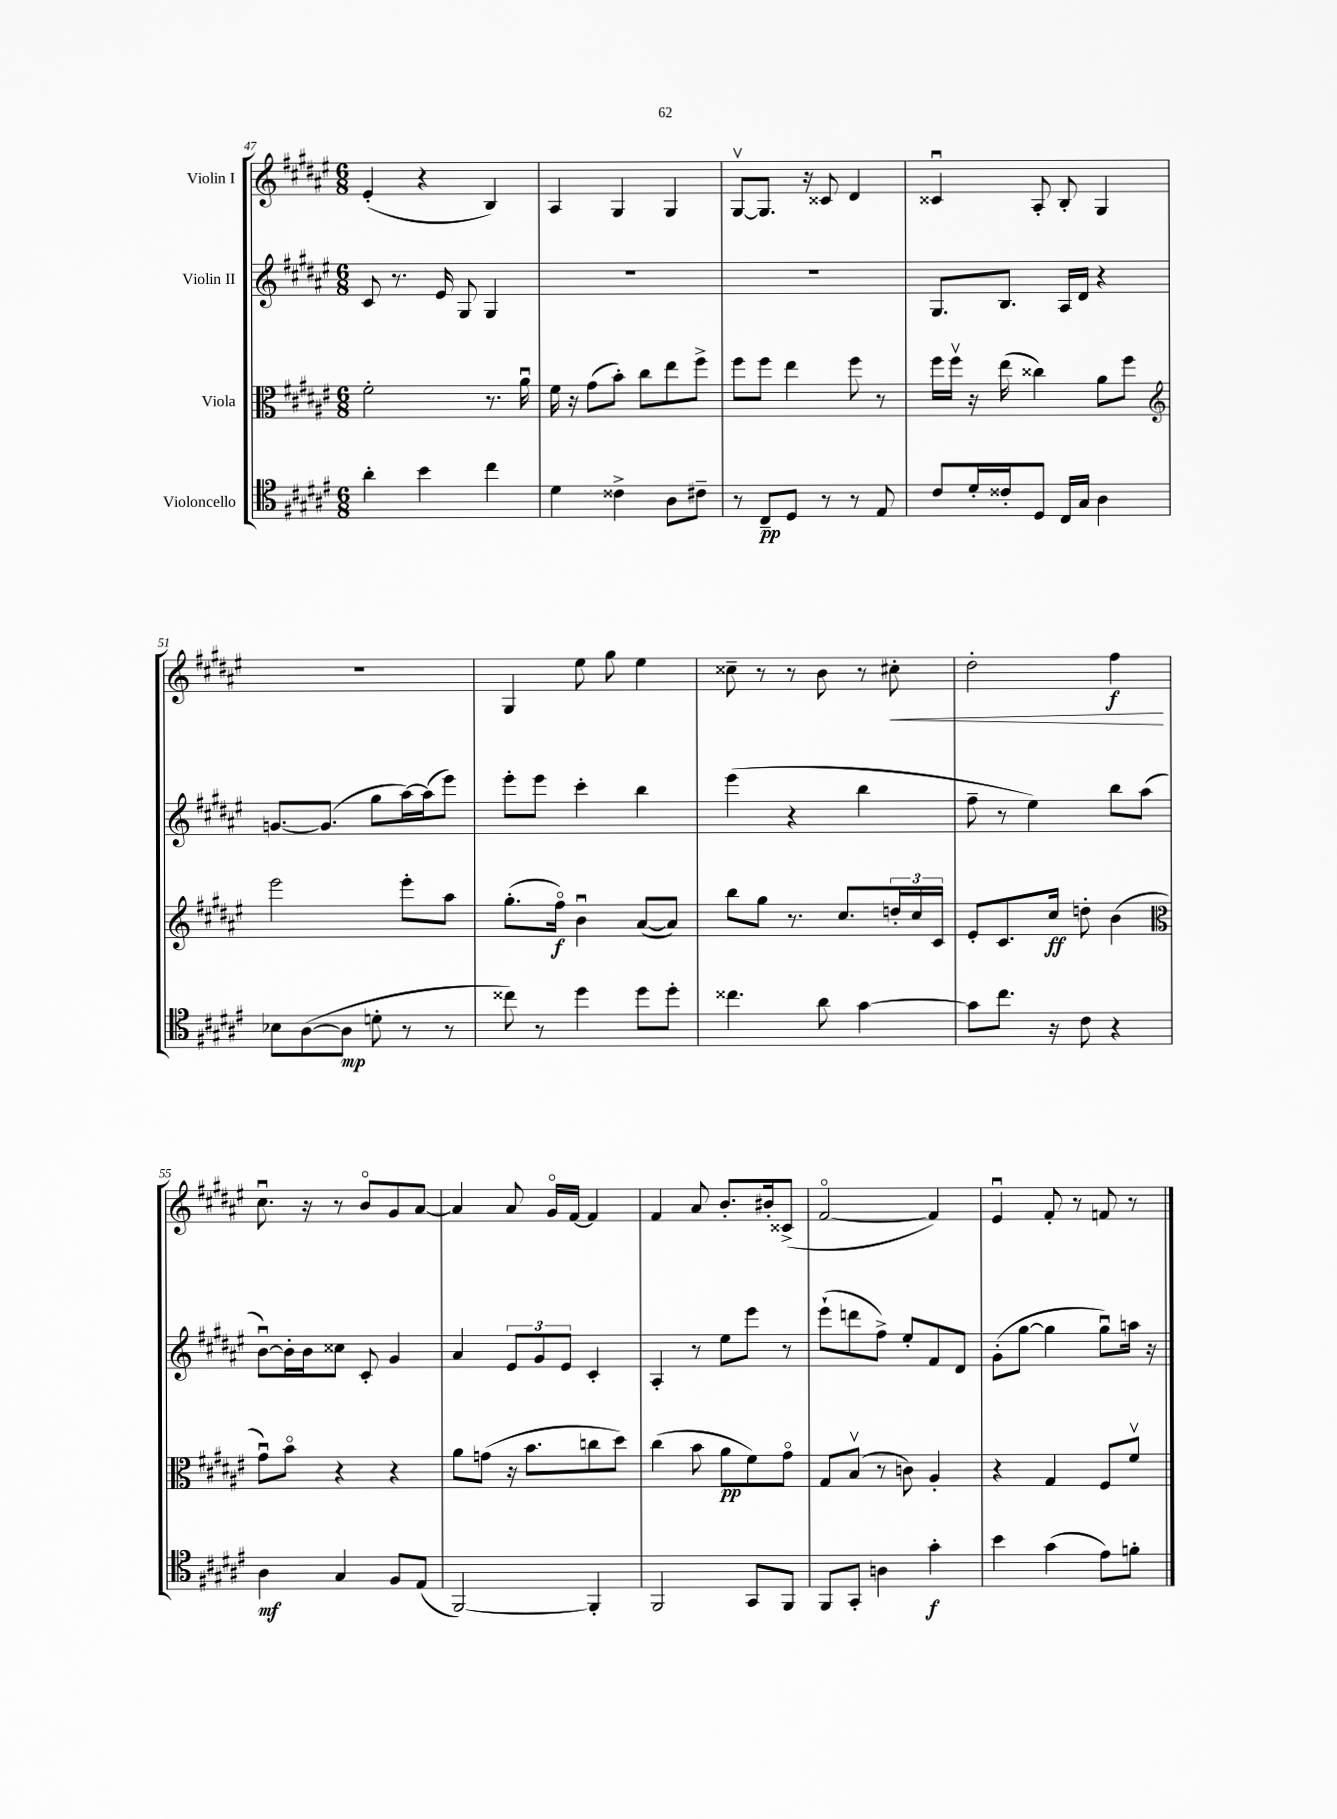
<<
\new StaffGroup <<
\new Staff = "s0" \with { instrumentName = "Violin I" } {
    \clef treble \key fis \major \numericTimeSignature \time 6/8
    eis'4-.( r4 b4) |
    ais4 gis4 gis4 |
    gis8~\upbow gis8. r16 cisis'8 dis'4 |
    cisis'4\downbow ais8-. b8-. gis4 |
    R2. |
    gis4 eis''8 gis''8 eis''4 |
    cisis''8-- r8 r8 b'8 r8 cis''8-.\< |
    dis''2-. fis''4\f\! |
    cis''8.\downbow r16 r8 b'8\flageolet gis'8 ais'8~ |
    ais'4 ais'8 gis'16\flageolet fis'16~ fis'4 |
    fis'4 ais'8 b'8.-. bis'16-. cisis'8->( |
    fis'2~\flageolet fis'4) |
    eis'4\downbow fis'8-. r8 f'8 r8 \bar "|." |
}
\new Staff = "s1" \with { instrumentName = "Violin II" } {
    \clef treble \key fis \major \numericTimeSignature \time 6/8
    cis'8 r8. eis'16 gis8 gis4 |
    R2. |
    R2. |
    gis8. b8. ais16 dis'16 r4 |
    g'8.~ g'8.( gis''8 ais''16~) ais''16( eis'''8) |
    eis'''8-. eis'''8 cis'''4-. b''4 |
    eis'''4( r4 b''4 |
    fis''8-- r8 eis''4) b''8 ais''8( |
    b'8~\downbow) b'16-. b'16 cisis''8 cis'8-. gis'4 |
    ais'4 \tuplet 3/2 { eis'8 gis'8 eis'8 } cis'4-. |
    ais4-. r8 eis''8 eis'''8 r8 |
    eis'''8-!( d'''8 fis''8->) eis''8-. fis'8 dis'8 |
    gis'8-.( gis''8~ gis''4 gis''8\downbow) a''16 r16 \bar "|." |
}
\new Staff = "s2" \with { instrumentName = "Viola" } {
    \clef alto \key fis \major \numericTimeSignature \time 6/8
    fis'2-. r8. ais'16\downbow |
    fis'16 r16 gis'8( b'8-.) cis''8 eis''8 fis''8-> |
    fis''8 fis''8 eis''4 fis''8 r8 |
    fis''16 fis''16\upbow r16 eis''16( cisis''4) ais'8 fis''8 |
    \clef treble eis'''2 eis'''8-. ais''8 |
    gis''8.-.( fis''16\flageolet\f) b'4\downbow ais'8~( ais'8) |
    b''8 gis''8 r8. cis''8. \tuplet 3/2 { d''16-. cis''16 cis'16 } |
    eis'8-. cis'8. cis''16\ff d''8-. b'4( |
    \clef alto gis'8\downbow) b'8\flageolet r4 r4 |
    ais'8 g'8( r16 b'8. c''8 dis''8) |
    cis''4( b'8 ais'8\pp fis'8) gis'8\flageolet |
    gis8 b8\upbow( r8 c'8) ais4-. |
    r4 gis4 fis8 fis'8\upbow \bar "|." |
}
\new Staff = "s3" \with { instrumentName = "Violoncello" } {
    \clef tenor \key fis \major \numericTimeSignature \time 6/8
    ais'4-. b'4 cis''4 |
    dis'4 cisis'4-> ais8 cis'8-- |
    r8 cis8--\pp dis8 r8 r8 eis8 |
    cis'8 dis'16-. cisis'16-. dis8 cis16 gis16 ais4 |
    bes8 ais8~( ais8\mp d'8-. r8 r8 |
    cisis''8) r8 dis''4 dis''8 dis''8-. |
    cisis''4. ais'8 gis'4~ |
    gis'8 cis''8. r16 cis'8 r4 |
    ais4\mf gis4 fis8 eis8( |
    fis,2~) fis,4-. |
    fis,2 gis,8 fis,8 |
    fis,8 gis,8-. a4 gis'4-.\f |
    b'4 gis'4( eis'8) f'8-. \bar "|." |
}
>>
>>
\layout { \context { \Score currentBarNumber = #47 } }
